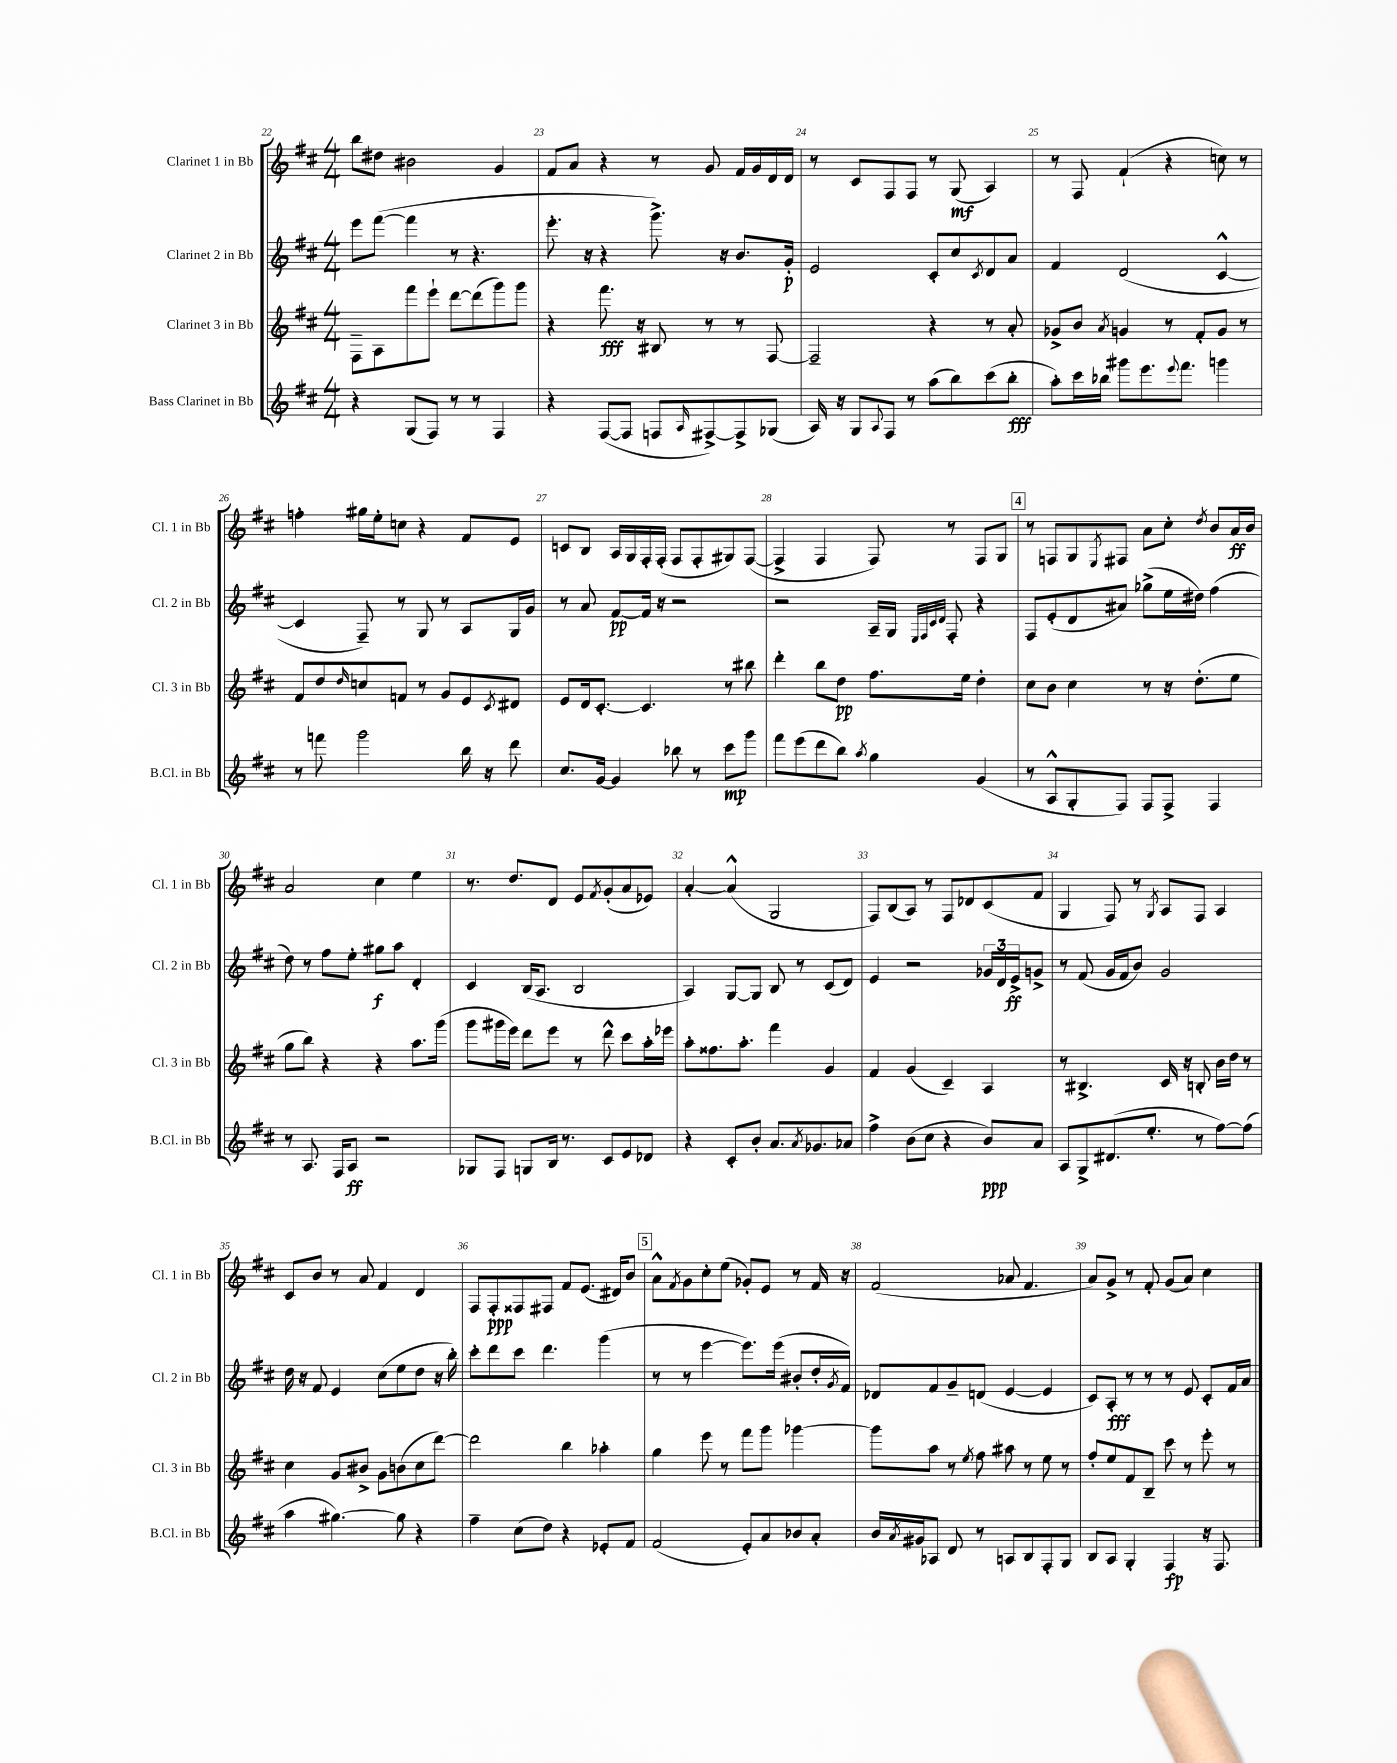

**kern	**kern	**kern	**kern
*staff4	*staff3	*staff2	*staff1
*clefG2	*clefG2	*clefG2	*clefG2
*k[f#c#]	*k[f#c#]	*k[f#c#]	*k[f#c#]
*M4/4	*M4/4	*M4/4	*M4/4
4r	8F#~\L	8eee\L	8bb\L
.	8A\	([8fff#\J	8dd#\J
(8G/L	8fff#\	4fff#\]	2b#\
8F#/J)	8eee`\J	.	.
8r	[8ddd\L	8r	.
8r	(8ddd\]	4.r	.
4F#/	8ggg\)	.	4g/
.	8ggg\J	.	.
=	=	=	=
4r	4r	8.eee'\	8f#/L
.	.	.	8a/J
.	.	16r	.
([8F#/L	8.fff#\	4r	4r
8F#/]J	.	.	.
.	16r	.	.
8F/L	8B#/	8.ggg^\)	8r
16qqA/	.	.	.
[8F#^/)	8r	.	8g/
.	.	16r	.
8F#^/]	8r	8.b/L	16f#/LL
.	.	.	16g/
(8G-/J	[8F#/	.	16d/
.	.	16g'/Jk	16d/JJ
=	=	=	=
16A/)	2F#~/]	2e/	8r
16r	.	.	.
8G/L	.	.	8c#/L
8qqA/	.	.	.
8F#/J	.	.	8F#/
8r	.	.	8F#/J
(8aa\L	4r	8c#'/L	8r
8bb\)	.	8cc#/	(8G/
.	.	8qc#/	.
(8ccc#\	8r	8d/	4A/)
8bb'\J	8a'/	8a/J	.
=	=	=	=
8aa'\L)	8g-^/L	4f#/	8r
16ccc#\L	8b/J	.	8F#/
16bb-\JJ	.	.	.
.	8qa/	.	.
8ggg#\L	4g/	(2d/	(4f#`/
8.eee\	.	.	.
.	8r	.	4r
8qqeee/	.	.	.
8.fff#\J	.	.	.
.	8f#'/L	.	.
4ggg\	8g/J	[4c#^^/	8cc\)
.	8r	.	8r
=	=	=	=
8r	8f#/L	4c#/]	4ff'\
8fff\	8dd/	.	.
.	16qqdd/	.	.
2ggg\	8cc/	8F#~/)	16gg#\LL
.	.	.	16ee'\J
.	8f/J	8r	8cc\J
.	8r	8G/	4r
.	8g/L	8r	.
16bb\	8e/	8A/L	8f#/L
16r	.	.	.
.	8qc#/	.	.
8ddd\	8d#/J	16G/L	8e/J
.	.	16g/JJ	.
=	=	=	=
8.cc#/L	8e/L	8r	8c/L
.	16d/k	8a/	8B/J
[16g/Jk	[8.c#'/J	.	.
4g/]	.	[8f#/L	16A/LL
.	.	.	16G/
.	4.c#/]	16f#/]Jk	16F#'/
.	.	16r	(16F#'/JJ
8bb-\	.	2r	8F#/L
8r	.	.	8F#'/
8ccc#\L	8r	.	8G#/)
8ggg\J	8bb#\	.	([8F#/J
=	=	=	=
8fff#\L	4ddd'\	2r	4F#^/]
(8eee\	.	.	.
8ddd\	8bb\L	.	4F#/
8bb\J)	8dd\J	.	.
8qaa/	.	.	.
4gg\	8.ff#\L	16A~/LL	8F#/)
.	.	16G/JJ	.
.	.	32qqE/LLL	.
.	.	32qqF#/	.
.	.	32qqc#/	.
.	.	32qqd/JJJ	.
.	.	8F#'/	8r
.	16ee\Jk	.	.
(4g/	4dd'\	4r	8F#/L
.	.	.	8G/J
=	=	=	=
8r	8cc#\L	8F#/L	8r
8A^^/L	8b\J	(8e'/	8F/L
8G'/	4cc#\	8d/	8G/
.	.	.	8qE/
8F#/J)	.	8a#/J)	8F#/J
8F#/L	8r	(8gg-^\L	8a\L
8F#^/J	16r	16ee\L	8cc#'\J
.	(8.dd'\L	16dd#\JJ)	.
.	.	.	8qdd/
4F#/	.	(4ff#\	8b/L
.	8ee\J	.	16a/L
.	.	.	16b/JJ
=	=	=	=
8r	8gg\L	8dd\)	2a/
8.A/	8bb\J)	8r	.
.	4r	8ff#\L	.
16F#/LK	.	.	.
8A/J	.	8ee'\J	.
2r	4r	8gg#\L	4cc#\
.	.	8aa\J	.
.	8.aa\L	4d'/	4ee\
.	(16ggg\Jk	.	.
=	=	=	=
8G-/L	8ggg\L	4c#/	8.r
8F#/J	16ggg#\L	.	.
.	16eee\JJ)	.	8.dd/L
8G/L	8ddd\L	(16B/LK	.
.	.	8.A/J	.
16B/Jk	8eee\J	.	8d/J
8.r	.	.	.
.	8r	2B/	8e/L
.	.	.	8qf#/
8c#/L	8ddd^^\	.	(8g'/
8e/	8ccc#\L	.	8a/
8d-/J	16aa'\L	.	8e-/J)
.	16eee-\JJ	.	.
=	=	=	=
4r	8aa'\L	4A/)	[4a'/
.	8.ff##\	.	.
8c#'/L	.	[8G/L	(4a^^/]
.	8.aa'\J	.	.
8b'/J	.	8G/]J	.
8.a/L	4fff#\	8B/	2G/
.	.	8r	.
8qa/	.	.	.
8.g-/	.	.	.
.	4g/	(8c#/L	.
8a-/J	.	8d/J)	.
=	=	=	=
4ff#^\	4f#/	4e/	8F#/L)
.	.	.	(8B/
(8b\L	(4g/	2r	8A/J)
8cc#\J	.	.	8r
4r	4c#~/)	.	8F#/L
.	.	.	8d-/
8b/L)	4A/	24g-/LL	(8c#/
.	.	24d/	.
.	.	24e^/J	.
8a/J	.	8g^/J	8f#/J
=	=	=	=
8A/L	8r	8r	4G/
8G^/	4.B#^/	(8f#/	.
(8.d#/	.	16g/LL	8F#/)
.	.	16f#/J	.
.	.	8b/J)	8r
8.ee'/J	.	.	.
.	.	.	8qG/
.	16c#/	2g/	8A/L
.	16r	.	.
8r	8B'/	.	8F#/J
[8ff#\L)	16b\LL	.	4A/
.	16dd\JJ	.	.
(8ff#\]J	8r	.	.
=	=	=	=
4aa\	4cc#\	16dd\	8c#/L
.	.	16r	.
.	.	8f#/	8b/J
[4.gg#\)	8g/L	4e/	8r
.	8b#^/J	.	8a/
.	8g\L	(8cc#\L	4f#/
8gg#\]	(8b\	8ee\	.
4r	8cc#\	8dd\J	4d/
.	[8ddd\J)	16r	.
.	.	16bb'\)	.
=	=	=	=
4ff#~\	2ddd\]	8ccc#'\L	8F#/L
.	.	8ddd\	8F#'/
(8cc#\L	.	8ccc#\J	8F##/
8dd\J)	.	4.ddd\	8F#/J
4r	4bb\	.	8f#/L
.	.	.	(8.e/J
8e-'/L	4aa-'\	(4ggg\	.
.	.	.	16d#/LK)
8f#/J	.	.	8b/J
=	=	=	=
(2f#/	4gg\	8r	8a^^\L
.	.	.	8qf#/
.	.	8r	8g\
.	8eee\	[4eee\	8cc#'\
.	8r	.	(8ee\J
8e'/L)	8fff#\L	8.eee\]L)	8g-'/L)
8a/	8ggg\J	.	8e/J
.	.	(16eee\Jk	.
8b-/	[4ggg-\	8b#'/L	8r
8a'/J	.	16dd'/L	16f#/
.	.	8qg/	.
.	.	16f#/JJ)	16r
=	=	=	=
16b/LL	8ggg-\]L	8d-/L	(2f#/
8qa/	.	.	.
16g#/J	.	.	.
8A-/J	8aa\J	8f#/	.
8d/	8r	8g~/	.
.	8qee/	.	.
8r	8ff#\	(8d/J	.
8A/L	8aa#\	[4e/	8a-/
8B/	8r	.	4.f#/
8F#'/	8ee\	4e/]	.
8G/J	8r	.	.
=	=	=	=
8B/L	8ff#'/L	8c#/L)	8a/L)
8A/J	8ee/	8A'/J	8g^/J
4G'/	8f#/	8r	8r
.	8B~/J	8r	8f#'/
4F#/	8ccc#\	8r	(8g/L
.	8r	8e/	8a/J)
16r	8eee'\	8c#'/L	4cc#\
8.F#/	.	.	.
.	8r	16f#/L	.
.	.	16a/JJ	.
==	==	==	==
*-	*-	*-	*-
